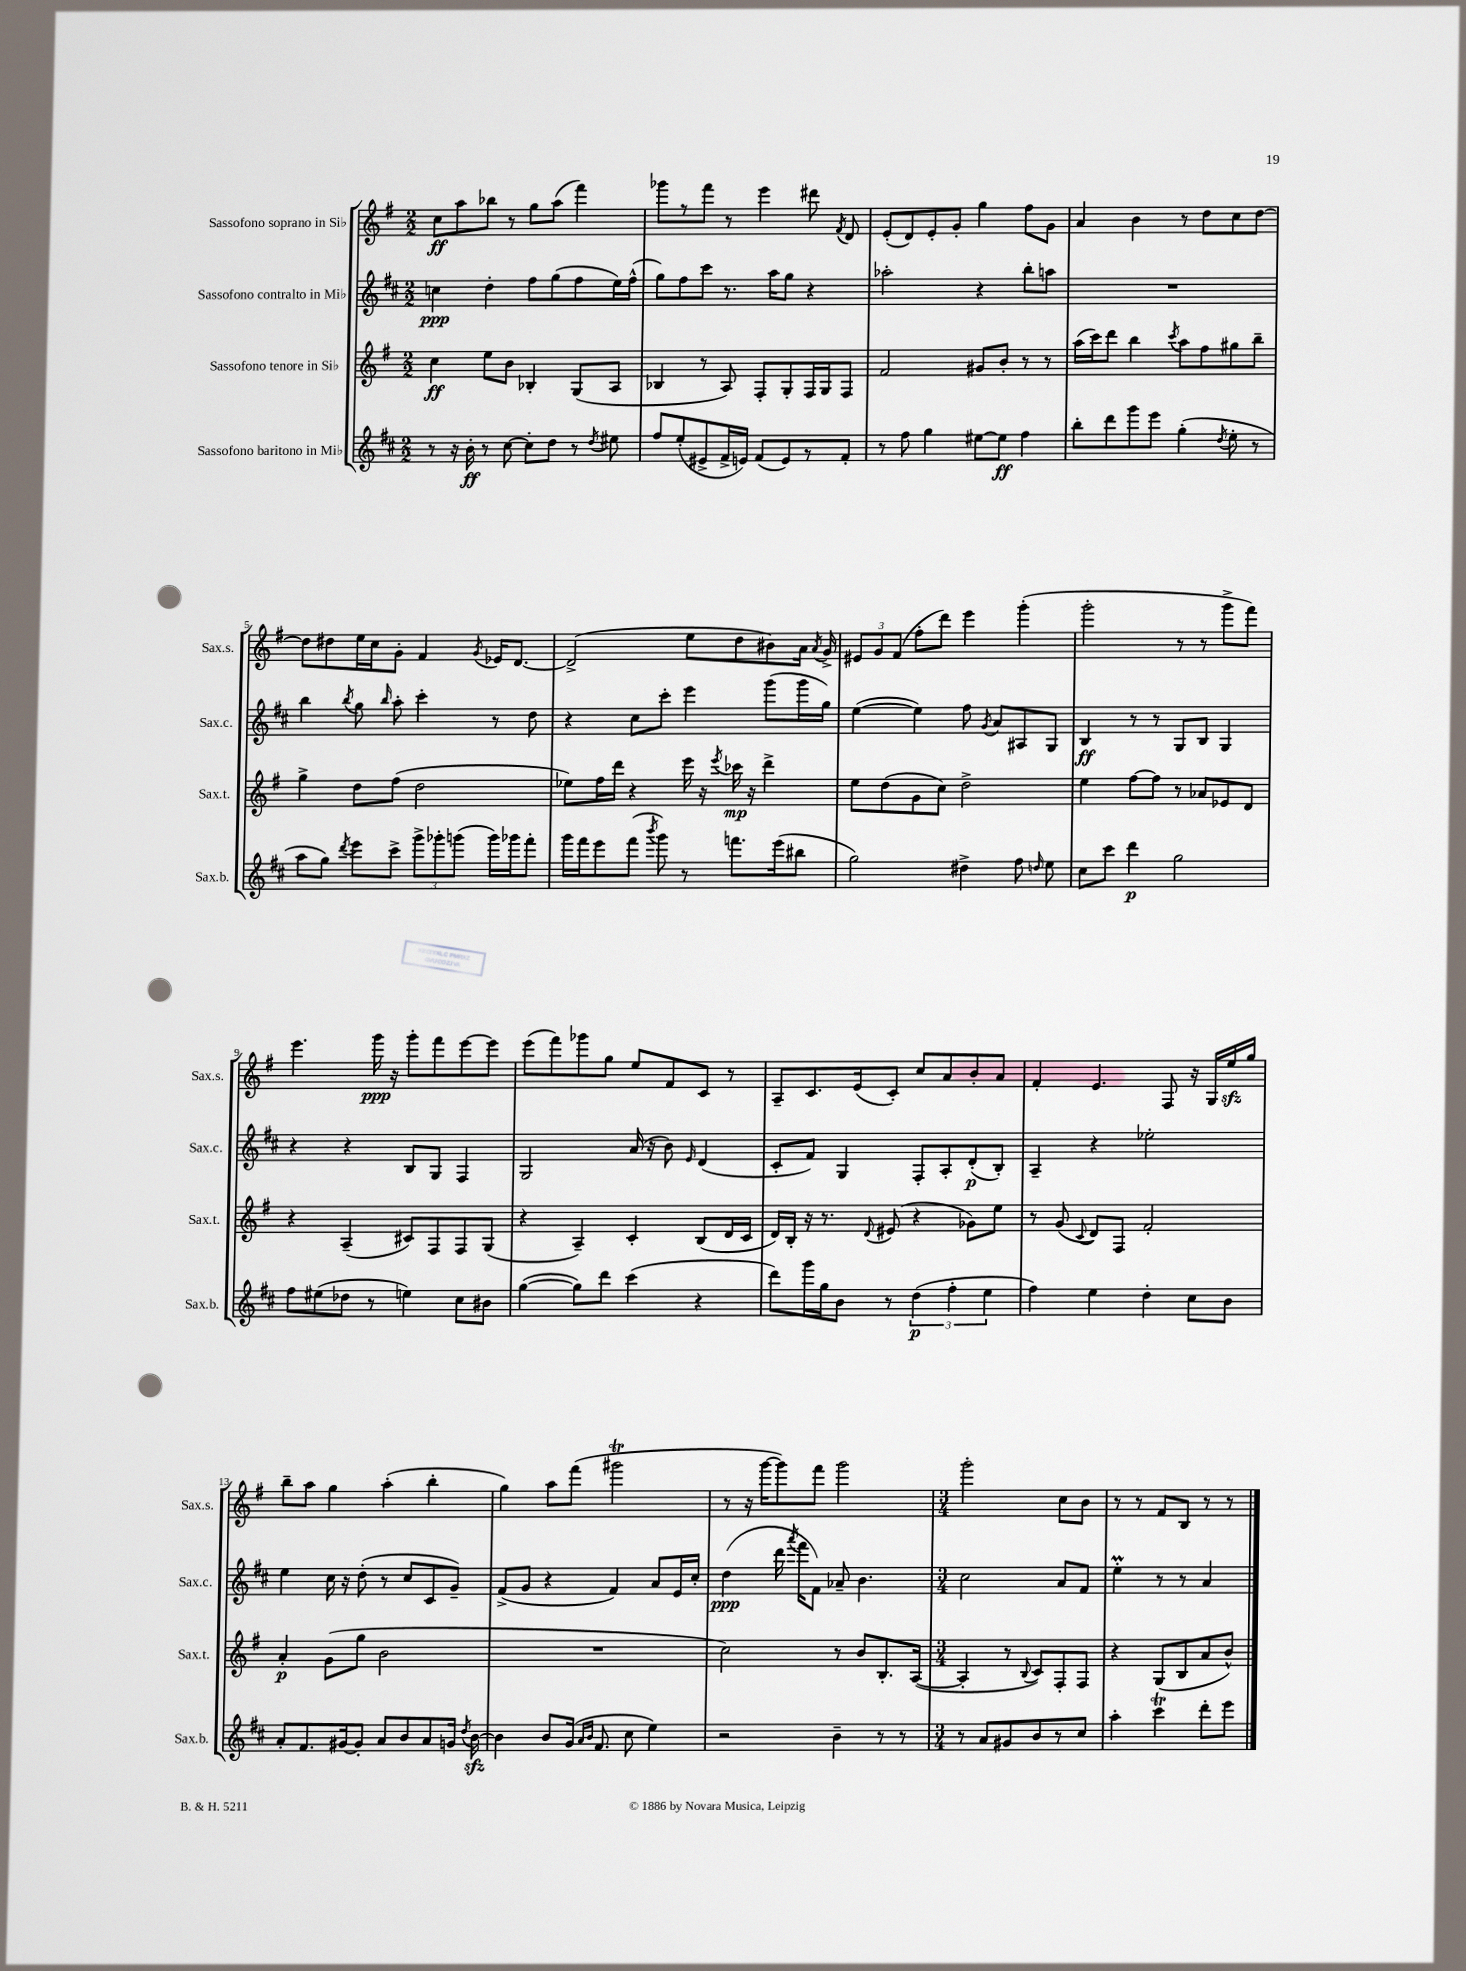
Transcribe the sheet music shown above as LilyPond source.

<<
\new StaffGroup <<
\new Staff = "s0" \with { instrumentName = "Sassofono soprano in Sib" shortInstrumentName = "Sax.s." } {
    \clef treble \key g \major \numericTimeSignature \time 2/2
    \autoBeamOff c''8[\ff a''8 bes''8] r8 g''8[ a''8]( fis'''4) |
    ges'''8[ r8 fis'''8] r8 e'''4 dis'''8 \acciaccatura { fis'8 } d'8 |
    e'8[-.( d'8) e'8-. g'8]-. g''4 fis''8[ g'8] |
    a'4 b'4 r8 d''8[ c''8 d''8]~ |
    d''8[ dis''8 e''16 c''16 g'8]-. fis'4 \acciaccatura { g'8 } ees'16[ d'8.]~ |
    d'2->( e''8[ d''8 bis'8) a'16] \acciaccatura { a'8 } g'16-> |
    \tuplet 3/2 { eis'8[ g'8 fis'8]( } fis''8[-. d'''8]) e'''4 g'''4-.( |
    g'''2-. r8 r8 g'''8[-> fis'''8]) |
    e'''4. g'''16\ppp r16 g'''8[-. fis'''8 e'''8~ e'''8] |
    e'''8[( fis'''8) ges'''8 g''8] e''8[ fis'8 c'8] r8 |
    a8[-- c'8. e'16( c'8]-.) c''8[ a'8 b'8-. a'8] |
    fis'4-. e'4. fis8 r16 g16[ e''16\sfz g''16] |
    b''8[-- a''8] g''4 a''4-.( b''4-. |
    g''4) a''8[ fis'''8]( gis'''2\trill |
    r8 r16 g'''16[~ g'''8) fis'''8] g'''2 |
    \numericTimeSignature \time 3/4 g'''2-. c''8[ b'8] |
    r8 r8 fis'8[ b8] r8 r8 \bar "|." |
}
\new Staff = "s1" \with { instrumentName = "Sassofono contralto in Mib" shortInstrumentName = "Sax.c." } {
    \clef treble \key d \major \numericTimeSignature \time 2/2
    \autoBeamOff c''4\ppp d''4-. fis''8[ g''8( fis''8 e''16) fis''16]-^( |
    g''8[) fis''8 cis'''8] r8. a''16[ g''8] r4 |
    aes''2-. r4 b''8[-. a''8] |
    R1 |
    b''4 \acciaccatura { b''8 } g''8 \grace { b''16 } a''8-. cis'''4-. r8 d''8 |
    r4 cis''8[ cis'''8]-. e'''4 g'''8[( g'''16 g''16]) |
    e''4~( e''4) fis''8 \acciaccatura { g'8 } a'8[ ais8 g8] |
    b4\ff r8 r8 g8[ b8] g4 |
    r4 r4 b8[ g8] fis4 |
    g2 a'16( r16 b'8) \grace { e'16 } d'4( |
    cis'8[-. fis'8]) g4 fis8[-. a8-. d'8-.\p( b8]-.) |
    a4-- r4 ees''2-. |
    e''4 cis''16 r16 d''8-.( r8 cis''8[ cis'8 g'8]--) |
    fis'8[->( g'8] r4 fis'4) a'8[ e'16 cis''16]-. |
    d''4\ppp( d'''16 \acciaccatura { a'''8 } fis'''16[ fis'8]) aes'8-- b'4. |
    \numericTimeSignature \time 3/4 cis''2 a'8[ fis'8] |
    e''4-.\prall r8 r8 a'4 \bar "|." |
}
\new Staff = "s2" \with { instrumentName = "Sassofono tenore in Sib" shortInstrumentName = "Sax.t." } {
    \clef treble \key g \major \numericTimeSignature \time 2/2
    \autoBeamOff c''4\ff e''8[ b'8] bes4-. g8[( a8] |
    bes4 r8 a8) fis8[-. g8-. fis16 g16 fis8] |
    fis'2 gis'8[ b'8]-. r8 r8 |
    a''16[( c'''16) d'''8] b''4 \acciaccatura { c'''8 } a''8[ fis''8 gis''8 b''8]-- |
    g''4-> d''8[ fis''8]( d''2 |
    ees''8[) fis''16 d'''16] r4 e'''16 r16 \acciaccatura { e'''8 } ces'''16\mp r16 d'''4-> |
    e''8[ d''8( g'8 c''8]) d''2-> |
    e''4 fis''8[~ fis''8] r8 aes'8[ ees'8 d'8] |
    r4 a4--( cis'8[) fis8 fis8 g8]( |
    r4 a4--) c'4-. b8[( d'16 c'16] |
    d'16[) b16]-. r16 r8. \appoggiatura { d'8 } eis'8( r4 ges'8[) e''8] |
    r8 g'8( \appoggiatura { c'8 } d'8[) fis8] fis'2-. |
    a'4-.\p g'8[( g''8] b'2 |
    R1 |
    c''2) r8 b'8[ b8.-. a16]~( |
    \numericTimeSignature \time 3/4 a4-. r8 \appoggiatura { b8 } c'8[) fis8-. fis8] |
    r4 g8[( b8 a'8 b'8]-^) \bar "|." |
}
\new Staff = "s3" \with { instrumentName = "Sassofono baritono in Mib" shortInstrumentName = "Sax.b." } {
    \clef treble \key d \major \numericTimeSignature \time 2/2
    \autoBeamOff r8 r16 b'16-.\ff r8 cis''8~ cis''8[-. d''8] r8 \acciaccatura { d''8 } eis''8 |
    fis''8[ e''8-.( eis'8-> fis'16-> e'16]) fis'8[( e'8) r8 fis'8]-. |
    r8 fis''8 g''4 eis''8[~ eis''8]\ff fis''4 |
    b''8[-. d'''8 g'''8 e'''8] g''4-.( \acciaccatura { d''8 } e''8-. r8 |
    a''8[ g''8]) \acciaccatura { d'''8 } e'''8[ cis'''8]-> \tuplet 3/2 { g'''8[-> ges'''8-. g'''8]( } g'''16[) ges'''16 fis'''8]-. |
    g'''16[ fis'''16 e'''8 fis'''8]( \acciaccatura { b'''8 } g'''8) r8 f'''8.[ e'''16( bis''8] |
    g''2) dis''4-> fis''8 \grace { d''16 } e''8 |
    cis''8[ cis'''8] d'''4\p g''2 |
    fis''8[ eis''8( des''8] r8 e''4) cis''8[ bis'8] |
    g''4~( g''8[) d'''8] cis'''4( r4 |
    d'''8[) g'''16 g''16 b'8] r8 \tuplet 3/2 { d''4\p( fis''4-. e''4 } |
    fis''4) e''4 d''4-. cis''8[ b'8] |
    a'8[-. fis'8. gis'16~ gis'8]-. a'8[ b'8 a'8 g'16] \acciaccatura { d''8 } b'16~\sfz |
    b'4 b'8[ g'16]( \grace { a'16[ b'16] } fis'8. cis''8 e''4) |
    r2 b'4-- r8 r8 |
    \numericTimeSignature \time 3/4 r8 a'8[ gis'8 b'8 r8 cis''8] |
    a''4-. cis'''4\trill d'''8[-. e'''8] \bar "|." |
}
>>
>>
